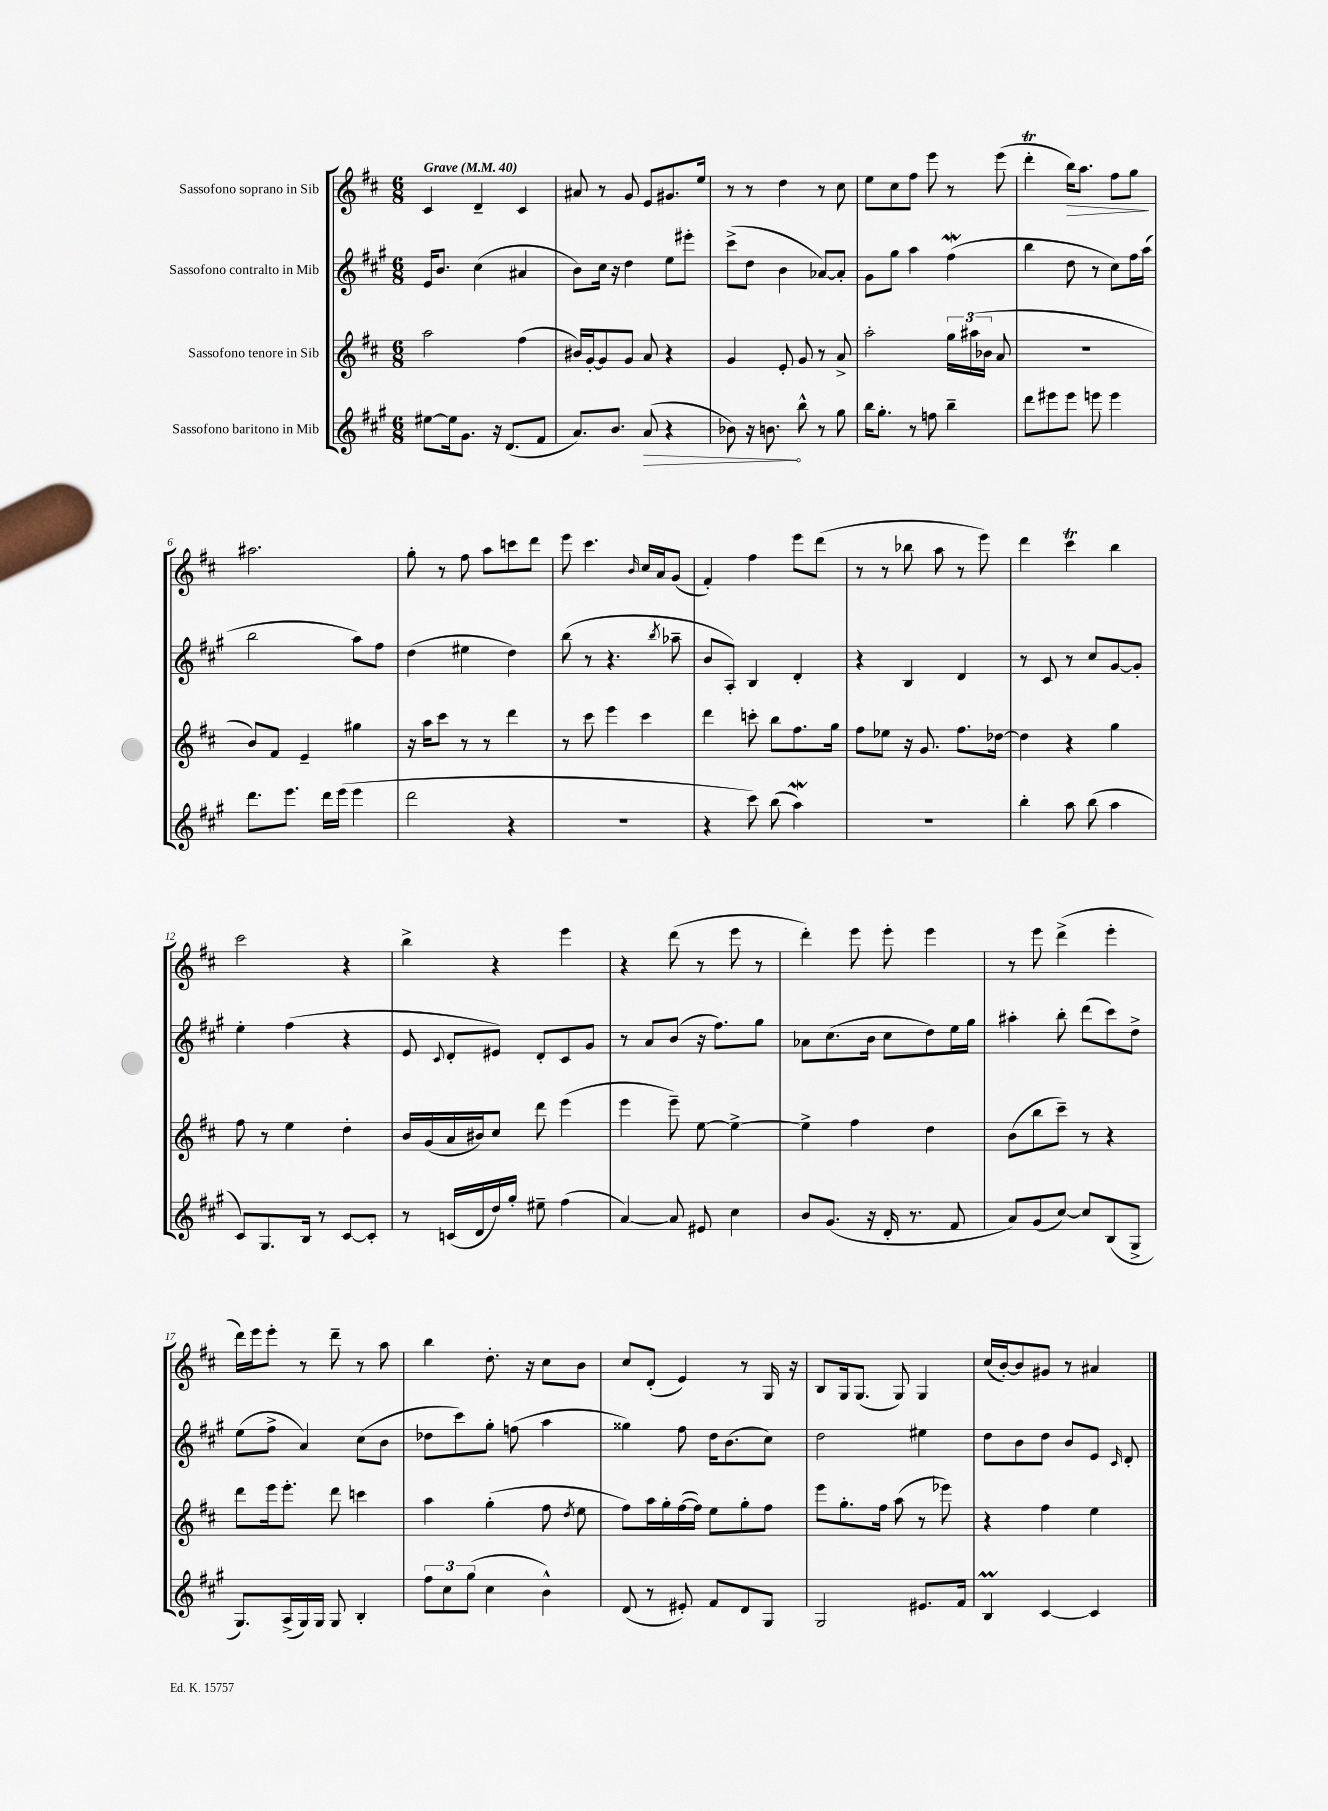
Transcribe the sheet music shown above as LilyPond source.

<<
\new StaffGroup <<
\new Staff = "s0" \with { instrumentName = "Sassofono soprano in Sib" } {
    \clef treble \key d \major \numericTimeSignature \time 6/8 \tempo "Grave" 4 = 40
    \autoBeamOff cis'4 d'4-- cis'4 |
    ais'8 r8 g'8 e'8[ gis'8. e''16] |
    r8 r8 d''4 r8 cis''8 |
    e''8[ cis''8 fis''8] e'''8 r8 e'''8( |
    d'''4-.\trill b''16[\>) a''8.] fis''8[ g''8]\! |
    ais''2. |
    g''8-. r8 fis''8 a''8[ c'''8 d'''8] |
    e'''8 cis'''4. \grace { b'16 } cis''16[ a'16 g'8]( |
    fis'4-.) fis''4 e'''8[ d'''8]( |
    r8 r8 bes''8 a''8 r8 e'''8) |
    d'''4 cis'''4\trill b''4 |
    cis'''2 r4 |
    b''4-> r4 e'''4 |
    r4 d'''8( r8 e'''8 r8 |
    d'''4-.) e'''8 e'''8-. e'''4 |
    r8 e'''8 d'''4->( e'''4-. |
    d'''16[) e'''16 e'''8]-. r8 d'''8-- r8 a''8 |
    b''4 d''8.-. r16 cis''8[ b'8] |
    cis''8[ d'8]-.( e'4) r8 g16 r16 |
    b8[ g16 g8.]( g8) g4 |
    cis''16[( b'16~-.) b'8 gis'8] r8 ais'4 \bar "|." |
}
\new Staff = "s1" \with { instrumentName = "Sassofono contralto in Mib" } {
    \clef treble \key a \major \numericTimeSignature \time 6/8
    \autoBeamOff e'16[ b'8.] cis''4( ais'4 |
    b'8[) cis''16] r16 d''4 e''8[ eis'''8]-. |
    cis'''8[->( d''8] b'4 aes'8[~) aes'8]-. |
    gis'8[ gis''8] a''4 fis''4\mordent( |
    b''4 d''8 r8 cis''8[) fis''16 a''16]( |
    b''2 a''8[) fis''8] |
    d''4( eis''4 d''4) |
    b''8( r8 r4. \acciaccatura { b''8 } aes''8-- |
    b'8[ a8]-.) b4 d'4-. |
    r4 b4 d'4 |
    r8 cis'8 r8 cis''8[ gis'8~ gis'8]-. |
    e''4-. fis''4( r4 |
    e'8 \appoggiatura { cis'8 } d'8[-. eis'8]) d'8[-. cis'8 gis'8] |
    r8 a'8[ b'8]( r16 fis''8.[) gis''8] |
    aes'8[ cis''8.( b'16] cis''8[ d''8) e''16 gis''16] |
    ais''4-. b''8-. d'''8[( cis'''8) d''8]-> |
    e''8[( fis''8]-> a'4) cis''8[( b'8] |
    des''8[ cis'''8) gis''8]-. f''8( a''4 |
    gisis''4) fis''8 d''16[ b'8.( cis''8]) |
    d''2 eis''4 |
    d''8[ b'8 d''8] b'8[ e'8] \grace { cis'16 } d'8-. \bar "|." |
}
\new Staff = "s2" \with { instrumentName = "Sassofono tenore in Sib" } {
    \clef treble \key d \major \numericTimeSignature \time 6/8
    \autoBeamOff a''2 fis''4( |
    bis'16[) g'16~-. g'8 g'8] a'8 r4 |
    g'4 e'8-. g'8 r8 a'8-> |
    a''2-. \tuplet 3/2 { g''16[ ais''16( bes'16] } a'8 |
    R2. |
    b'8[) fis'8] e'4-- gis''4 |
    r16 a''16[ cis'''8] r8 r8 d'''4 |
    r8 cis'''8 e'''4 cis'''4 |
    d'''4 c'''8-. b''8[ fis''8. g''16] |
    fis''8[ ees''8] r16 g'8. fis''8.[ des''16]~ |
    des''4 r4 g''4 |
    fis''8 r8 e''4 d''4-. |
    b'16[ g'16( a'16 bis'16) cis''8] d'''8 e'''4( |
    e'''4 e'''8--) e''8~ e''4~-> |
    e''4-> fis''4 d''4 |
    b'8[( b''8 cis'''8]--) r8 r4 |
    d'''8[ e'''16 e'''8.]-. d'''8 c'''4 |
    a''4 g''4-.( fis''8 \acciaccatura { d''8 } e''8 |
    fis''8[) a''16 g''16-. fis''16~( fis''16]) e''8[ g''8-. fis''8] |
    e'''8[ g''8.-. fis''16] a''8( r8 ees'''8) |
    r4 fis''4 e''4 \bar "|." |
}
\new Staff = "s3" \with { instrumentName = "Sassofono baritono in Mib" } {
    \clef treble \key a \major \numericTimeSignature \time 6/8
    \autoBeamOff eis''8[~ eis''16 gis'8.] r16 d'8.[( fis'8] |
    a'8.[) b'8.] \once \override Hairpin.circled-tip = ##t a'8\>( r4 |
    bes'8) r16 b'8.\! b''8-^ r8 gis''8 |
    b''16[ gis''8.]-. r8 f''8 b''4-- |
    d'''8[ eis'''8 eis'''8] e'''8 e'''4 |
    d'''8.[ e'''8.] d'''16[ e'''16]( e'''4 |
    d'''2 r4 |
    R2. |
    r4 cis'''8) b''8( a''4\mordent) |
    R2. |
    b''4-. a''8 b''8( a''4 |
    cis'8[) gis8. b16] r8 cis'8[~ cis'8]-. |
    r8 c'16[( d'16 d''16) gis''16]-. eis''8-- fis''4( |
    a'4~) a'8 eis'8 cis''4 |
    b'8[ gis'8.]( r16 d'16-. r8. fis'8 |
    a'8[) gis'8( cis''8]~) cis''8[ b8( gis8]-> |
    gis8.[) a16->( gis16) gis16] gis8 b4-. |
    \tuplet 3/2 { fis''8[ cis''8 gis''8]( } cis''4 b'4-^) |
    d'8( r8 eis'8-.) fis'8[ d'8 gis8] |
    gis2 eis'8.[ fis'16] |
    b4\prall cis'4~ cis'4 \bar "|." |
}
>>
>>
